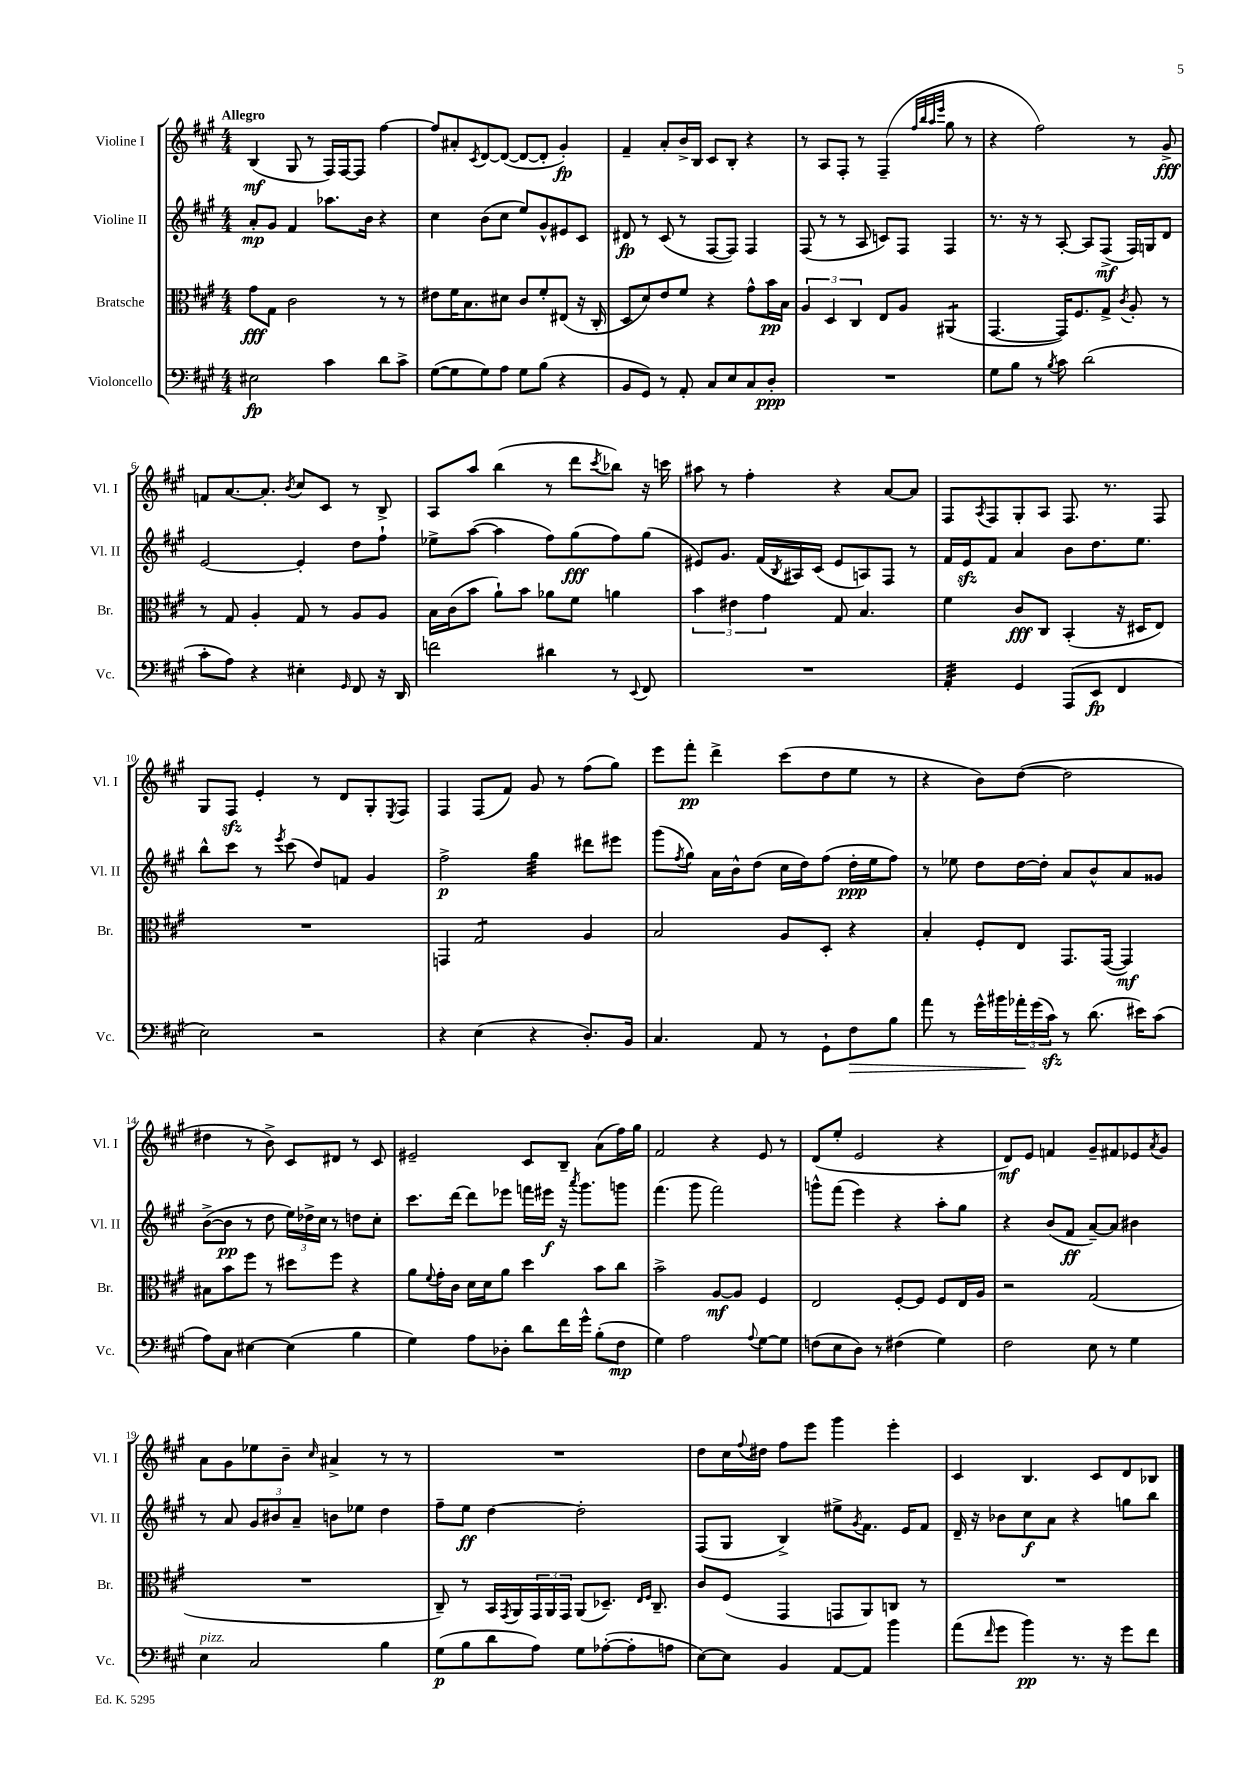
<<
\new StaffGroup <<
\new Staff = "s0" \with { instrumentName = "Violine I" shortInstrumentName = "Vl. I" } {
    \clef treble \key a \major \numericTimeSignature \time 4/4 \tempo "Allegro"
    b4\mf( gis8 r8 fis16) fis16~ fis8 fis''4~ |
    fis''8 ais'8-. \acciaccatura { cis'8 } d'8~ d'8~( d'8~ d'8-. gis'4-.\fp) |
    fis'4-- a'8-. b'16-> b16 cis'8 b8-. r4 |
    r8 a8 fis8-. r8 fis4--( \grace { fis''32 b''32 a''32 e'''32 } gis''8 r8 |
    r4 fis''2) r8 gis'8->\fff |
    f'8 a'8.~ a'8.-. \acciaccatura { b'8 } cis''8 cis'8 r8 b8-> |
    a8 a''8 b''4( r8 d'''8 \acciaccatura { cis'''8 } bes''8) r16 c'''16 |
    ais''8 r8 fis''4-. r4 a'8~ a'8 |
    fis8 \acciaccatura { a8 } fis8 gis8-. a8 fis8. r8. fis8 |
    gis8 fis8\sfz e'4-. r8 d'8 gis8-. \acciaccatura { e8 } fis8 |
    fis4 fis8( fis'8) gis'8 r8 fis''8( gis''8) |
    e'''8 fis'''8-.\pp d'''4-> cis'''8( d''8 e''8 r8 |
    r4 b'8) d''8~( d''2 |
    dis''4 r8 b'8->) cis'8 dis'8 r8 cis'8 |
    eis'2-- cis'8 b8-- a'8( fis''16) gis''16 |
    fis'2 r4 e'8 r8 |
    d'8( e''8-. e'2 r4 |
    d'8\mf) e'8 f'4 gis'8-- fis'8 ees'8 \acciaccatura { a'8 } gis'8 |
    a'8 gis'8 ees''8 b'8-- \grace { cis''16 } ais'4-> r8 r8 |
    R1 |
    d''8 cis''16 \appoggiatura { fis''8 } dis''16 fis''8 e'''8 gis'''4 e'''4-. |
    cis'4 b4. cis'8 d'8 bes8 \bar "|." |
}
\new Staff = "s1" \with { instrumentName = "Violine II" shortInstrumentName = "Vl. II" } {
    \clef treble \key a \major \numericTimeSignature \time 4/4
    a'8-.\mp gis'8 fis'4 aes''8. b'16 r4 |
    cis''4 b'8( cis''8 e''8) gis'8-^ eis'8 cis'8 |
    dis'8\fp r8 cis'8( r8 fis8~ fis8) fis4 |
    fis8( r8 r8 a8 c'8) fis8 fis4 |
    r8. r16 r8 a8~-. a8 fis8->\mf( fis16) g16 d'8 |
    e'2~ e'4-. d''8 fis''8-! |
    ees''8-> a''8~( a''4 fis''8) gis''8\fff( fis''8) gis''8( |
    eis'8) gis'8. fis'16( \acciaccatura { b8 } ais16) cis'16( eis'8 a8) fis8 r8 |
    fis'16 e'16\sfz fis'8 a'4 b'8 d''8. e''8. |
    b''8-^ cis'''8 r8 \acciaccatura { e'''8 } cis'''8( d''8) f'8 gis'4 |
    fis''2->\p gis''4:32 dis'''8 eis'''8 |
    gis'''8( \acciaccatura { fis''8 } gis''8) a'16 b'16-^ d''8( cis''16 d''16) fis''8( d''16-.\ppp e''16 fis''8) |
    r8 ees''8 d''8 d''16~ d''16-. a'8 b'8-^ a'8 gisis'8 |
    b'8~->( b'8\pp r8 d''8 \tuplet 3/2 { e''16) des''16-> cis''16 } r8 d''8 cis''8-. |
    cis'''8. d'''16~ d'''8 ees'''8 f'''16 eis'''16\f r16 \acciaccatura { a'''8 } gis'''8. g'''8 |
    fis'''4.( gis'''8 fis'''2) |
    g'''8-^ fis'''8( e'''4) r4 a''8-. gis''8 |
    r4 b'8( fis'8\ff a'8~--) a'8 bis'4 |
    r8 a'8 \tuplet 3/2 { gis'8 bis'8 a'8-- } b'8 ees''8 d''4 |
    fis''8-- e''8\ff d''4~ d''2-. |
    fis8( gis8 b4->) eis''8-> \acciaccatura { gis'8 } fis'8. e'16 fis'8 |
    d'16-- r16 bes'8 cis''8\f a'8 r4 g''8 b''8 \bar "|." |
}
\new Staff = "s2" \with { instrumentName = "Bratsche" shortInstrumentName = "Br." } {
    \clef alto \key a \major \numericTimeSignature \time 4/4
    gis'8\fff gis8 cis'2 r8 r8 |
    eis'8 fis'16 b8. dis'8 cis'8 fis'8-. eis8( r16 cis16-. |
    d8 d'8) e'8 fis'8 r4 gis'8-^ b'16\pp b16 |
    \tuplet 3/2 { a4 d4 cis4 } e8 a8 ais,4:8( |
    gis,4.~ gis,16) fis8. gis8-> \acciaccatura { cis'8 } a8-. r8 |
    r8 gis8 a4-. gis8 r8 a8 a8 |
    b16 cis'16( b'8 a'8-!) b'8 aes'8 fis'8 a'4 |
    \tuplet 3/2 { b'4 eis'4 gis'4 } gis8 b4. |
    fis'4 cis'8\fff cis8 b,4-.( r16 dis16 e8) |
    R1 |
    g,4 gis2:8 a4 |
    b2 a8 d8-. r4 |
    b4-. fis8-. e8 gis,8. gis,16~( gis,4\mf) |
    bis8 b'8 fis''8 r8 dis''8 fis''8 r4 |
    a'8 \appoggiatura { fis'8 } gis'16-. cis'16 d'16 d'16 a'8 d''4 b'8 cis''8 |
    b'2-> a8~\mf a8 fis4 |
    e2 fis8~-. fis8 fis8 e16 a16 |
    r2 gis2( |
    R1 |
    cis8--) r8 b,16 \acciaccatura { gis,8 } a,16 \tuplet 3/2 { gis,16 a,16 gis,16 } a,8( des8.--) \grace { e16 fis16 } cis8.-- |
    cis'8 fis8( gis,4 g,8 a,8) c8 r8 |
    R1 \bar "|." |
}
\new Staff = "s3" \with { instrumentName = "Violoncello" shortInstrumentName = "Vc." } {
    \clef bass \key a \major \numericTimeSignature \time 4/4
    eis2\fp cis'4 d'8 cis'8-> |
    gis8~( gis8 gis8) a8 gis8 b8( r4 |
    b,8 gis,8) r8 a,8-. cis8 e8 cis8 d8-.\ppp |
    R1 |
    gis8 b8 r8 \acciaccatura { b8 } cis'8 d'2( |
    cis'8-. a8) r4 eis4-. \grace { gis,16 } fis,8 r16 d,16 |
    f'2 dis'4 r8 \appoggiatura { e,8 } fis,8 |
    R1 |
    a,4:32-. gis,4 a,,8( e,8\fp fis,4 |
    e2) r2 |
    r4 e4( r4 d8.-.) b,16 |
    cis4. a,8 r8 gis,8-! fis8\> b8 |
    a'8 r8 gis'16-^ bis'16 \tuplet 3/2 { aes'16-.\! gis'16( cis'16\sfz) } r8 d'8.( eis'16) cis'8( |
    a8) cis8 eis4~ eis4( b4 |
    gis4) a8 des8-. d'8 fis'16 gis'16-^ b8-.( fis8\mp |
    gis4) a2 \appoggiatura { a8 } gis8~ gis8 |
    f8( e8 d8) r8 fis4( gis4) |
    fis2 e8 r8 gis4 |
    e4^\markup { \italic "pizz." } cis2 b4 |
    gis8\p( b8 d'8 a8) gis8 aes8~-.( aes8-. a8 |
    e8~) e8 b,4 a,8~ a,8 b'4 |
    a'8( \grace { fis'16 } gis'8 b'4\pp) r8. r16 gis'8 fis'8 \bar "|." |
}
>>
>>
